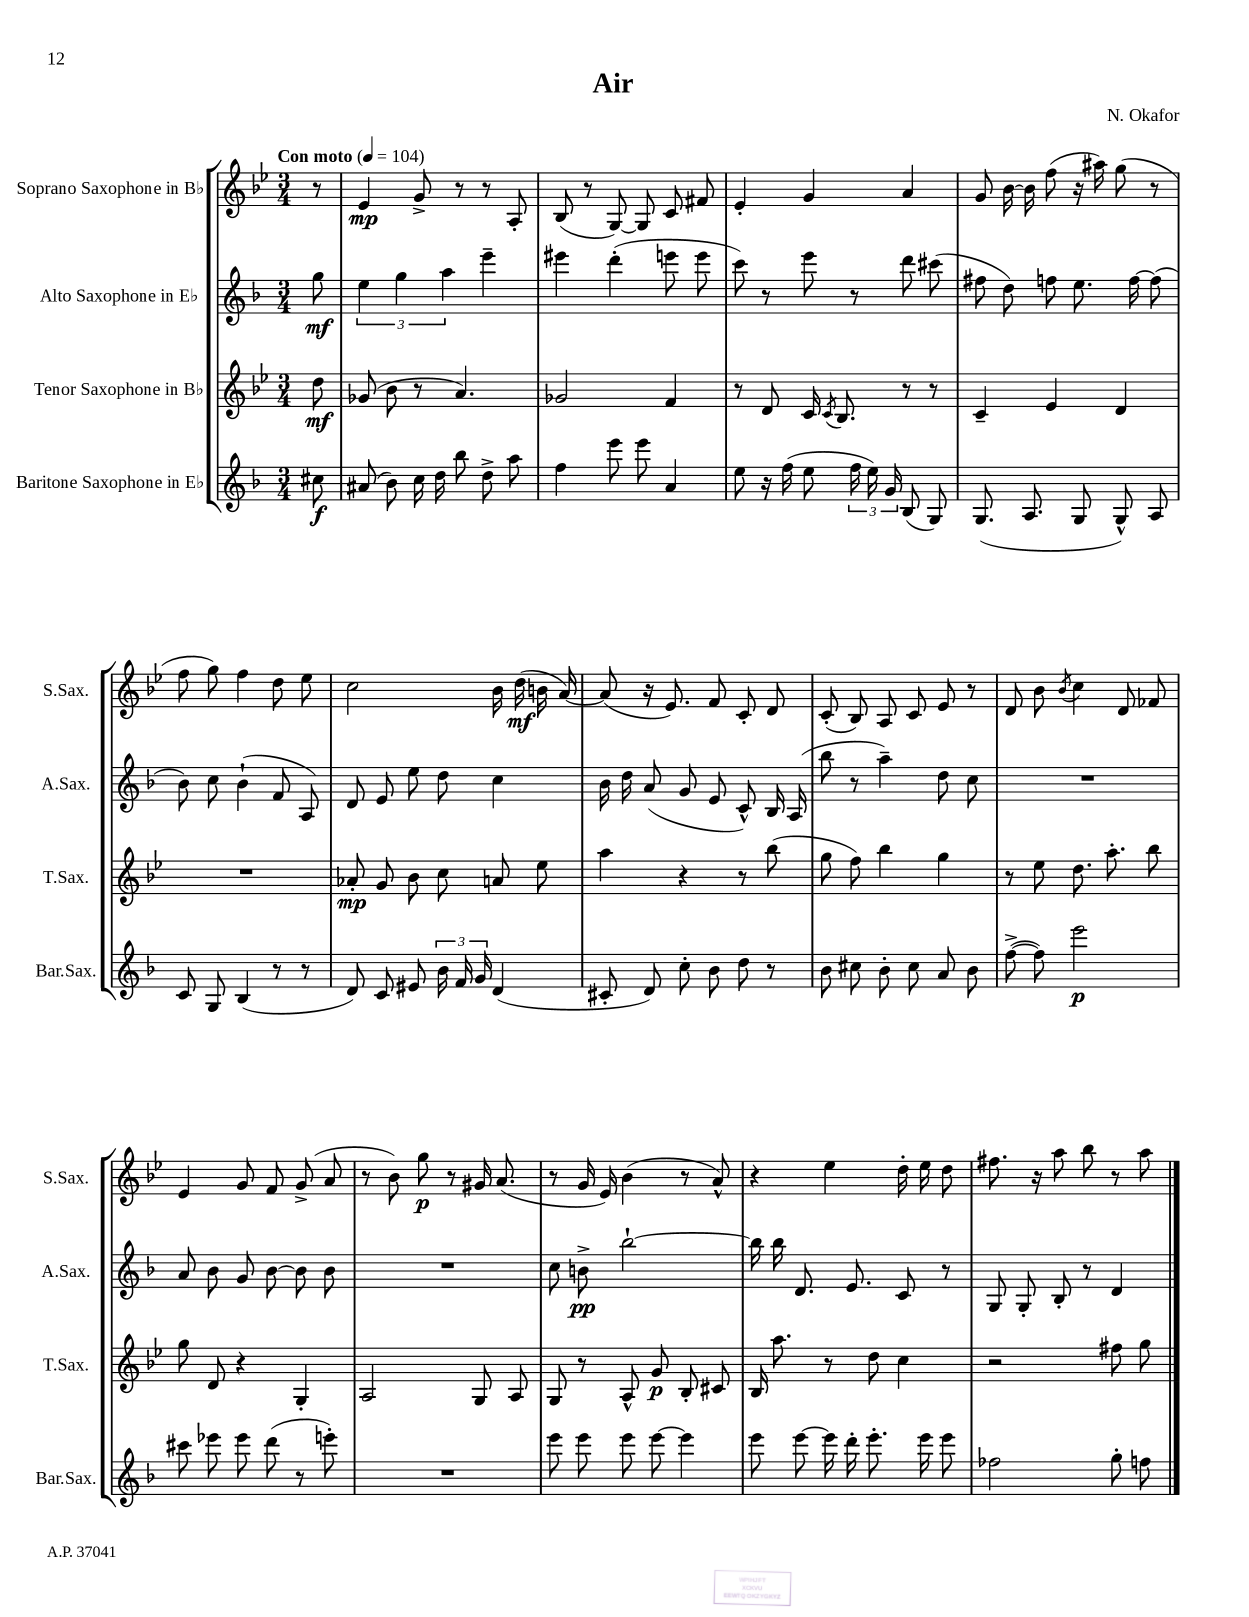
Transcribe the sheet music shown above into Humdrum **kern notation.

**kern	**dynam	**kern	**dynam	**kern	**dynam	**kern	**dynam
*part4	*part4	*part3	*part3	*part2	*part2	*part1	*part1
*staff4	*staff4	*staff3	*staff3	*staff2	*staff2	*staff1	*staff1
*I"Baritone Saxophone in E♭	*	*I"Tenor Saxophone in B♭	*	*I"Alto Saxophone in E♭	*	*I"Soprano Saxophone in B♭	*
*I'Bar.Sax.	*	*I'T.Sax.	*	*I'A.Sax.	*	*I'S.Sax.	*
*clefG2	*	*clefG2	*	*clefG2	*	*clefG2	*
*k[b-]	*	*k[b-e-]	*	*k[b-]	*	*k[b-e-]	*
*M3/4	*	*M3/4	*	*M3/4	*	*M3/4	*
*MM104	*	*MM104	*	*MM104	*	*MM104	*
=	=	=	=	=	=	=	=
!	!	!	!	!	!	!LO:TX:a:B:t=Con moto	!
8cc#X\	f	8dd\	mf	8gg\	mf	8r	.
=1	=1	=1	=1	=1	=1	=1	=1
(8a#X/	.	(8g-X/	.	6ee\	.	4e-/	mp
8b-\)	.	8b-\	.	.	.	.	.
.	.	.	.	6gg\	.	.	.
16cc\	.	8r	.	.	.	8g^/	.
16dd\	.	.	.	.	.	.	.
.	.	.	.	6aa\	.	.	.
8bb-\	.	4.a/)	.	.	.	8r	.
8dd^\	.	.	.	4eee~\	.	8r	.
8aa\	.	.	.	.	.	8A'/	.
=2	=2	=2	=2	=2	=2	=2	=2
4ff\	.	2g-X/	.	4eee#X\	.	(8B-/	.
.	.	.	.	.	.	8r	.
8eee\	.	.	.	(4ddd'\	.	[8G/)	.
8eee\	.	.	.	.	.	8G/]	.
4a/	.	4f/	.	8eeen\	.	8c/	.
.	.	.	.	8eee\	.	8f#X/	.
=3	=3	=3	=3	=3	=3	=3	=3
8ee\	.	8r	.	8ccc\)	.	4e-'/	.
16r	.	8d/	.	8r	.	.	.
(16ff\	.	.	.	.	.	.	.
8ee\	.	16c/	.	8eee\	.	4g/	.
.	.	8qc/	.	.	.	.	.
.	.	8.B-/	.	.	.	.	.
24ff\	.	.	.	8r	.	.	.
24ee\)	.	.	.	.	.	.	.
24g/	.	.	.	.	.	.	.
(8B-/	.	8r	.	8ddd\	.	4a/	.
8G/)	.	8r	.	(8ccc#X\	.	.	.
=4	=4	=4	=4	=4	=4	=4	=4
(8.G/	.	4c~/	.	8ff#X\	.	8g/	.
.	.	.	.	8dd\)	.	[16b-\	.
8.A/	.	.	.	.	.	16b-\]	.
.	.	4e-/	.	8ffn\	.	(8ff\	.
8G/	.	.	.	8.ee\	.	16r	.
.	.	.	.	.	.	16aa#X\)	.
8G^^/)	.	4d/	.	.	.	(8gg\	.
.	.	.	.	[16ff\	.	.	.
8A/	.	.	.	(8ff\]	.	8r	.
!!LO:LB:g=z
=5	=5	=5	=5	=5	=5	=5	=5
8c/	.	2.r	.	8b-\)	.	8ff\	.
8G/	.	.	.	8cc\	.	8gg\)	.
(4B-/	.	.	.	(4b-`\	.	4ff\	.
8r	.	.	.	8f/	.	8dd\	.
8r	.	.	.	8A/)	.	8ee-\	.
=6	=6	=6	=6	=6	=6	=6	=6
8d/)	.	8a-X'/	mp	8d/	.	2cc\	.
8c/	.	8g/	.	8e/	.	.	.
8e#X/	.	8b-\	.	8ee\	.	.	.
24b-\	.	8cc\	.	8dd\	.	.	.
24f/	.	.	.	.	.	.	.
24g/	.	.	.	.	.	.	.
(4d/	.	8an/	.	4cc\	.	16b-\	.
.	.	.	.	.	.	(16dd\	mf
.	.	8ee-\	.	.	.	16bn\	.
.	.	.	.	.	.	[16a/)	.
=7	=7	=7	=7	=7	=7	=7	=7
8c#X'/	.	4aa\	.	16b-\	.	(8a/]	.
.	.	.	.	16dd\	.	.	.
8d/)	.	.	.	(8a/	.	16r	.
.	.	.	.	.	.	8.e-/)	.
8cc'\	.	4r	.	8g/	.	.	.
8b-\	.	.	.	8e/	.	8f/	.
8dd\	.	8r	.	8c^^/)	.	8c'/	.
8r	.	(8bb-\	.	16B-/	.	8d/	.
.	.	.	.	(16A/	.	.	.
=8	=8	=8	=8	=8	=8	=8	=8
8b-\	.	8gg\	.	8bb-\	.	(8c'/	.
8cc#X\	.	8ff\)	.	8r	.	8B-/)	.
8b-'\	.	4bb-\	.	4aa~\)	.	8A/	.
8cc#\	.	.	.	.	.	8c/	.
8a/	.	4gg\	.	8dd\	.	8e-/	.
8b-\	.	.	.	8cc\	.	8r	.
=9	=9	=9	=9	=9	=9	=9	=9
([8ff^\	.	8r	.	2.r	.	8d/	.
8ff\])	.	8ee-\	.	.	.	8b-\	.
.	.	.	.	.	.	8qb-/	.
2eee\	p	8.dd\	.	.	.	4cc\	.
.	.	8.aa'\	.	.	.	.	.
.	.	.	.	.	.	8d/	.
.	.	8bb-\	.	.	.	8f-X/	.
!!LO:LB:g=z
=10	=10	=10	=10	=10	=10	=10	=10
8ccc#X\	.	8gg\	.	8a/	.	4e-/	.
8eee-X\	.	8d/	.	8b-\	.	.	.
8eee-\	.	4r	.	8g/	.	8g/	.
(8ddd\	.	.	.	[8b-\	.	8f/	.
8r	.	4G'/	.	8b-\]	.	(8g^/	.
8eeen'\)	.	.	.	8b-\	.	8a/	.
=11	=11	=11	=11	=11	=11	=11	=11
2.r	.	2A/	.	2.r	.	8r	.
.	.	.	.	.	.	8b-\)	.
.	.	.	.	.	.	8gg\	p
.	.	.	.	.	.	8r	.
.	.	8G/	.	.	.	16g#X/	.
.	.	.	.	.	.	(8.a/	.
.	.	8A/	.	.	.	.	.
=12	=12	=12	=12	=12	=12	=12	=12
8eee\	.	8G/	.	8cc\	.	8r	.
8eee\	.	8r	.	8bn^\	pp	16g/	.
.	.	.	.	.	.	16e-/)	.
8eee\	.	8A^^/	.	[2bb-`\	.	(4b-\	.
[8eee\	.	8g/	p	.	.	.	.
4eee\]	.	8B-'/	.	.	.	8r	.
.	.	8c#X/	.	.	.	8a^^/)	.
=13	=13	=13	=13	=13	=13	=13	=13
8eee\	.	16B-/	.	16bb-\]	.	4r	.
.	.	8.aa\	.	16bb-\	.	.	.
[8eee\	.	.	.	8.d/	.	.	.
16eee\]	.	8r	.	.	.	4ee-\	.
16ddd'\	.	.	.	8.e/	.	.	.
8.eee'\	.	8dd\	.	.	.	.	.
.	.	4cc\	.	8c/	.	16dd'\	.
16eee\	.	.	.	.	.	16ee-\	.
8eee\	.	.	.	8r	.	8dd\	.
=14	=14	=14	=14	=14	=14	=14	=14
2ff-X\	.	2r	.	8G/	.	8.ff#X\	.
.	.	.	.	8G'/	.	.	.
.	.	.	.	.	.	16r	.
.	.	.	.	8B-'/	.	8aa\	.
.	.	.	.	8r	.	8bb-\	.
8gg'\	.	8ff#X\	.	4d/	.	8r	.
8ffn\	.	8gg\	.	.	.	8aa\	.
==	==	==	==	==	==	==	==
*-	*-	*-	*-	*-	*-	*-	*-
